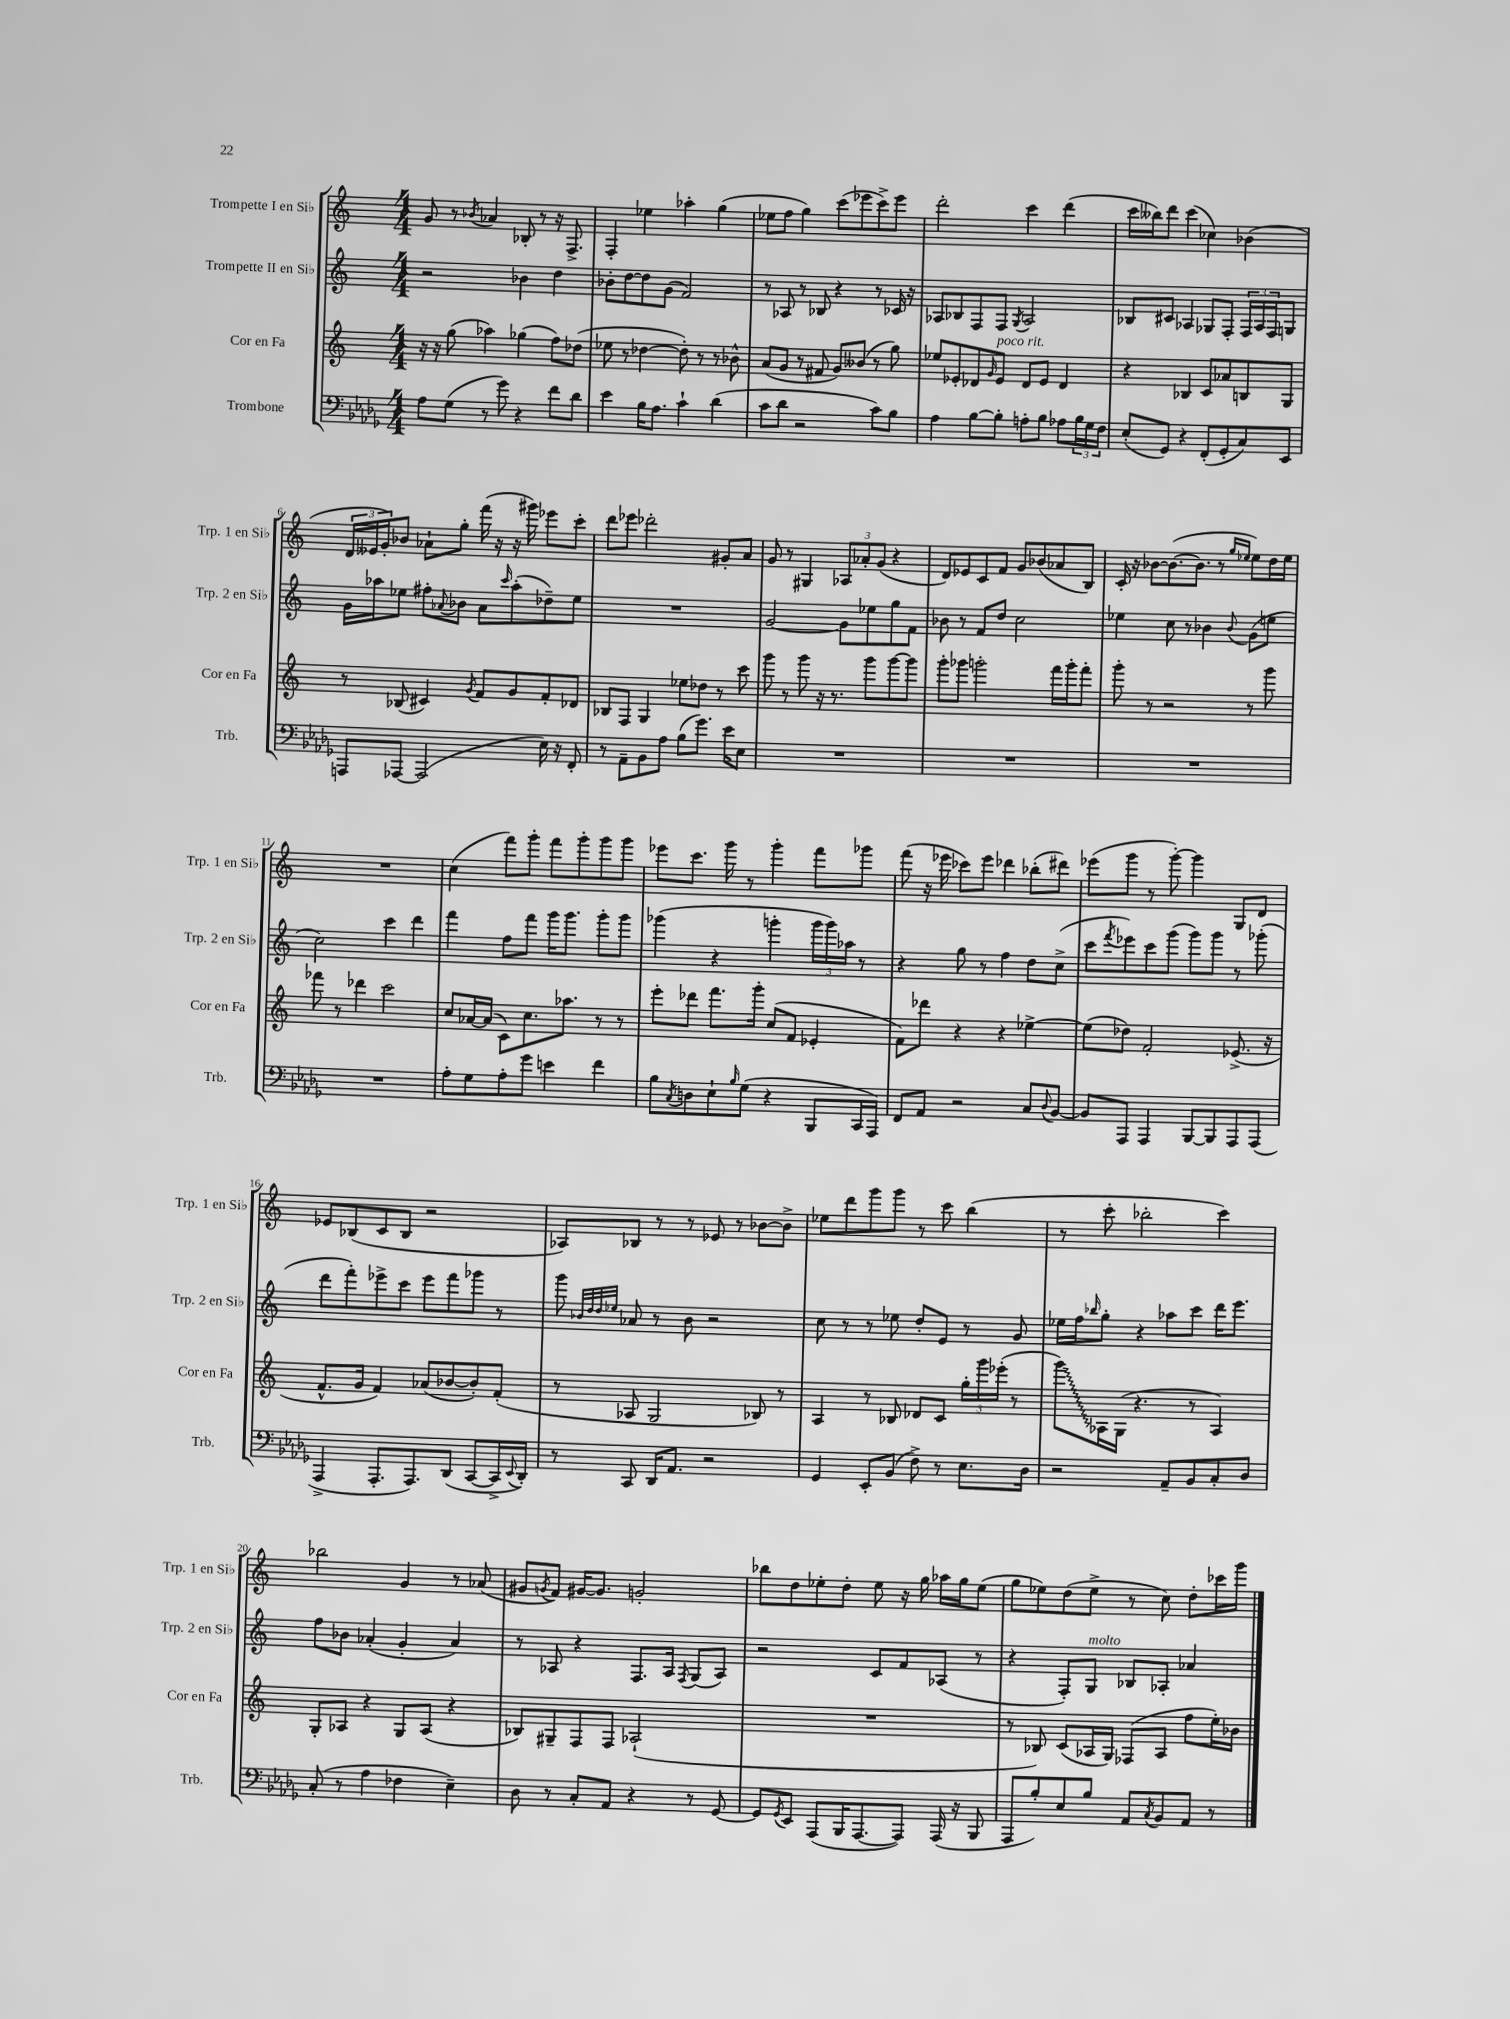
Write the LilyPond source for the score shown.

<<
\new StaffGroup <<
\new Staff = "s0" \with { instrumentName = "Trompette I en Sib" shortInstrumentName = "Trp. 1 en Sib" } {
    \clef treble \key c \major \numericTimeSignature \time 4/4
    g'8 r8 \acciaccatura { bes'8 } aes'4 bes8-. r8 r16 f8.-> |
    f4-. ees''4 aes''4-. g''4( |
    ees''8 f''8 g''4) c'''8( ees'''8 c'''8->) ees'''8 |
    d'''2-. c'''4 d'''4( |
    c'''16 beses''16) d'''8 c'''4( ces''4) bes'4( |
    \tuplet 3/2 { d'16 eeses'16 g'16-.) } bes'8 aes'8-! g''8-. f'''16( r16 r16 gis'''16) ees'''8 c'''8-. |
    d'''8 ees'''8 des'''2-. gis'8-. a'8 |
    g'8 r8 gis4 \tuplet 3/2 { aes8 aes'8-. g'8( } r4 |
    d'8) ees'8 c'8 f'8 g'8 bes'8( aes'8 b8) |
    c'16-. r16 bes'8~ bes'8.~( bes'8. r8 \grace { g''16 ees''16 } ees''8) d''16 ees''16 |
    R1 |
    c''4( f'''8) g'''8-. f'''8 g'''8-. g'''8 g'''8 |
    ees'''8 c'''8. g'''16 r8 g'''4-. f'''8 ges'''8 |
    f'''8( r16 ees'''16 ces'''8) ees'''8 des'''4 bes''8-.( dis'''8) |
    ees'''8( g'''8 r8 g'''8~-.) g'''4 g8 d'8 |
    ees'8 bes8( c'8 bes8 r2 |
    aes8) bes8 r8 r8 ees'8 r8 bes'8~ bes'8-> |
    ees''8 d'''8 g'''8 g'''8 r8 c'''8 b''4( |
    r8 c'''8-. bes''2-. c'''4) |
    bes''2 g'4 r8 aes'8( |
    gis'8 \acciaccatura { g'8 } f'8) gis'16~ gis'8. g'2-. |
    bes''8 d''8 ees''8-. d''8-. ees''8 r16 g''16 aes''16 g''16 ees''8( |
    g''8 ees''8) d''8( ees''8-> r8 c''8) d''8-. ces'''16 g'''16 \bar "|." |
}
\new Staff = "s1" \with { instrumentName = "Trompette II en Sib" shortInstrumentName = "Trp. 2 en Sib" } {
    \clef treble \key c \major \numericTimeSignature \time 4/4
    r2 bes'4 d''4 |
    bes'8-. d''8~ d''8 g'8( f'2) |
    r8 aes8 r8 bes8 r4 r8 ces'16 r16 |
    aes8 bes8 f8 f8 \acciaccatura { g8 } aes2 |
    bes8 cis'8 aes4 ges8 f8-. \tuplet 3/2 { f16 aes16 f16 } g8 |
    g'16 aes''16 ees''8 fis''8-. \appoggiatura { aes'8 } bes'8 aes'8 \grace { c'''16 } aes''8-.( des''8--) ees''8 |
    R1 |
    g'2~ g'8 ees''8 g''8 f'8 |
    bes'8 r8 f'8 d''8 c''2 |
    ees''4 c''8 r8 bes'4 \appoggiatura { bes'8 } g'8( e''8 |
    c''2) c'''4 d'''4 |
    f'''4 f''8 f'''8 g'''16 g'''8. g'''8-. g'''8 |
    ges'''4( r4 g'''4-. \tuplet 3/2 { g'''16 g'''16) aes''16 } r8 |
    r4 g''8 r8 f''4 d''8 c''8->( |
    c'''8 \acciaccatura { f'''8 } ees'''8) c'''8 g'''8( g'''8) g'''8 r8 ges'''8-.( |
    d'''8 f'''8-.) ees'''8-> c'''8 ees'''8 f'''8 ges'''8 r8 |
    g'''8 \grace { bes'32 d''32 d''32 ees''32 } aes'8 r8 bes'8 r2 |
    c''8 r8 r8 ees''8 d''8-. e'8 r8 g'8 |
    ees''16 f''16 \grace { bes''16 } g''8-. r4 aes''8 c'''8 d'''16 e'''8. |
    f''8 bes'8 aes'4-.( g'4-. aes'4) |
    r8 aes8 r4 f8. aes16 \acciaccatura { f8 } g8( aes8) |
    r2 c'8 f'8 aes8( r8 |
    r4 f8-.) g8^\markup { \italic "molto" } bes8 aes8-. aes'4 \bar "|." |
}
\new Staff = "s2" \with { instrumentName = "Cor en Fa" shortInstrumentName = "Cor en Fa" } {
    \clef treble \key c \major \numericTimeSignature \time 4/4
    r16 r16 g''8( aes''4) ges''4( f''8) des''8( |
    ees''8 r8 des''4~ des''8-.) r8 r8 bes'8-^ |
    a'8( g'8 r8 fis'8 g'8) beses'8( r8 g''8) |
    ees''8 ees'8-. des'8 \grace { g'16 } ees'8^\markup { \italic "poco rit." } des'8 ees'8 des'4 |
    r4 bes4 c'8 aes'8 b8 g8 |
    r8 bes8( cis'4) \acciaccatura { g'8 } f'8 g'8 f'8-. des'8 |
    bes8 f8 g4 ees''8 des''8 r8 c'''8 |
    g'''8 r8 g'''8 r16 r8. g'''8 g'''8~ g'''8 |
    g'''8-. ges'''8 g'''2-. f'''16 g'''16-. f'''8-. |
    g'''8-. r8 r2 r8 g'''8 |
    fes'''8 r8 des'''4 c'''2 |
    c''8 aes'16~ aes'16( c'8) c''8. aes''8. r8 r8 |
    e'''8-. des'''8 f'''8. g'''16-. c''8( f'8 ees'4-. |
    f'8) des'''8 r4 r4 ees''4~-> |
    ees''8( des''8) f'2-. ees'8.->( r16 |
    f'8.-^ g'16 f'4) aes'8( bes'8~ bes'8-.) f'8-.( |
    r8 aes8 g2 bes8) r8 |
    a4 r8 bes8 des'8 c'8 \tuplet 3/2 { g''16-. g'''16 ees'''16-.( } r8 |
    \once \override Glissando.style = #'zigzag g'''8\glissando) aes16 g16( r4. r8 aes4) |
    g8-. aes8 r4 g8 aes8( r4 |
    bes8) gis8-- f8 f8 aes2-!( |
    R1 |
    r8 bes8) c'8( aes16 g16) fes8( aes8 f''8 e''16-.) bes'16 \bar "|." |
}
\new Staff = "s3" \with { instrumentName = "Trombone" shortInstrumentName = "Trb." } {
    \clef bass \key des \major \numericTimeSignature \time 4/4
    aes8 ges8( r8 ges'8) r4 f'8 des'8 |
    ees'4 bes16 aes8. c'4-! des'4( |
    c'8 des'8 r2 c'8) bes8 |
    aes4 bes8~ bes8-. a8-. bes8 aes8 \tuplet 3/2 { bes16 ges16 f16 } |
    ees8-.( ges,8) r4 f,8-.( ges,8-. c8) ees,8 |
    a,,8 aes,,8~ aes,,2( ees16) r16 f,8-. |
    r8 aes,8-- bes,8 aes8 bes8( ges'8.) ees'16 ees8 |
    R1 |
    R1 |
    R1 |
    R1 |
    aes8-. ges8 aes8-. ges'8 e'4 f'4 |
    bes8 \acciaccatura { c8 } d8 ees8-! \grace { bes16 } ges8( r4 bes,,8 c,16 aes,,16) |
    f,8 aes,8 r2 c8 \appoggiatura { des8 } bes,8~ |
    bes,8 aes,,8 aes,,4 bes,,8~ bes,,8 aes,,8 aes,,8( |
    aes,,4-> aes,,8.-. aes,,8.) des,8( c,8~ c,16-> \appoggiatura { ees,8 } des,16-.) |
    r8 c,8 des,16 aes,8. r2 |
    ges,4 ees,8-. bes,8( f8->) r8 ees8. des16 |
    r2 aes,8-- bes,8 c8-. des8 |
    c8-.( r8 aes4 fes4 ees4--) |
    des8 r8 c8-. aes,8 r4 r8 ges,8~ |
    ges,8 \acciaccatura { ges,8 } ees,8 aes,,8( bes,,16 aes,,8.~ aes,,8) aes,,16( r16 bes,,8 |
    aes,,8 bes8-.) ees8 bes8 aes,8 \acciaccatura { c8 } bes,8 aes,8 r8 \bar "|." |
}
>>
>>
